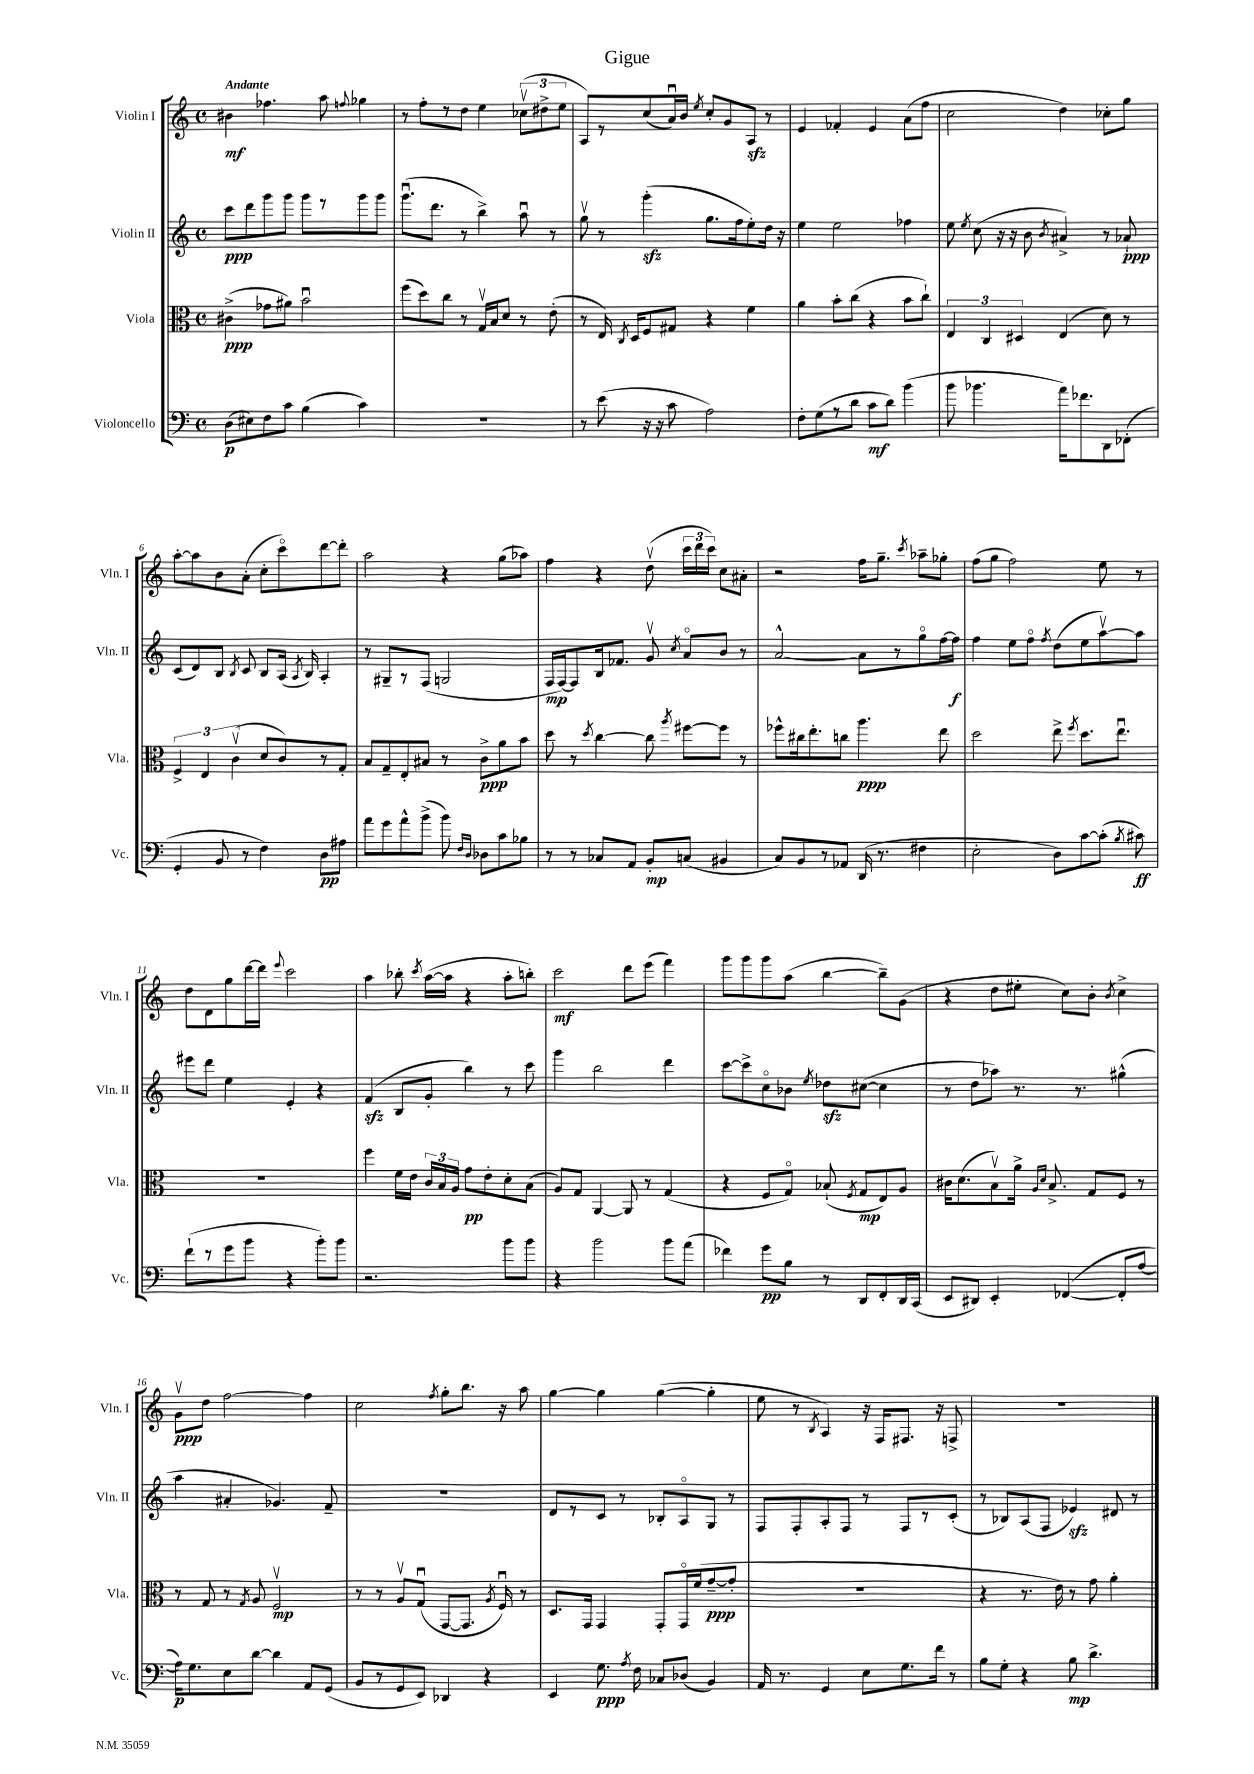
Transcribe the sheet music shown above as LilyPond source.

\header { title = "Gigue" }
<<
\new StaffGroup <<
\new Staff = "s0" \with { instrumentName = "Violin I" shortInstrumentName = "Vln. I" } {
    \clef treble \key c \major \defaultTimeSignature \time 4/4 \tempo "Andante"
    \autoBeamOff bis'4\mf fes''4. a''8 \appoggiatura { f''8 } ges''4 |
    r8 f''8[-. r8 d''8] e''4 \tuplet 3/2 { ces''8[\upbow( dis''8-> e''8] } |
    a8[) r8 c''8( a'16\downbow) b'16] \acciaccatura { e''8 } c''8[-. g'8 a8]\sfz r8 |
    e'4 fes'4-. e'4 a'8[( f''8] |
    c''2 d''4) ces''8[-. g''8] |
    a''8[~-. a''8 b'8 a'8]-.( c''8[-. c'''8\flageolet) d'''8~ d'''8]-. |
    a''2 r4 g''8[( aes''8]) |
    f''4 r4 d''8\upbow( \tuplet 3/2 { c'''16[ d'''16 c'''16]) } c''8[ ais'8]-. |
    r2 f''16[ g''8.]-- \acciaccatura { c'''8 } aes''8[-- ges''8]-. |
    f''8[( g''8] f''2) e''8 r8 |
    d''8[ d'8 g''8 d'''16~ d'''16] \appoggiatura { e'''8 } c'''2 |
    a''4 bes''8-. \acciaccatura { c'''8 } a''16[~( a''16] r4 a''8[-. b''8]-.) |
    c'''2\mf d'''8[ e'''8]( f'''4) |
    g'''8[ g'''8 g'''8 a''8]( b''4~ b''8[--) g'8]( |
    r4 d''8[ eis''8]-. c''8[) b'8]-. \acciaccatura { b'8 } c''4-> |
    g'8[\upbow\ppp d''8] f''2~ f''4 |
    c''2 \acciaccatura { f''8 } g''8[-. b''8.] r16 a''8 |
    g''4~ g''4 g''4~( g''4-. |
    e''8 r8 \acciaccatura { b8 } a4) r16 f16[ fis8.] r16 f8-> |
    R1 \bar "|." |
}
\new Staff = "s1" \with { instrumentName = "Violin II" shortInstrumentName = "Vln. II" } {
    \clef treble \key c \major \defaultTimeSignature \time 4/4
    \autoBeamOff c'''8[\ppp d'''8 g'''8 g'''8] g'''8[ r8 g'''8 g'''8] |
    g'''8.[\downbow( d'''8.] r8 b''4->) a''8\downbow r8 |
    g''8\upbow r8 g'''4-.\sfz( g''8.[ f''16 e''8-.) d''16] r16 |
    e''4 e''2 fes''4 |
    e''8 \acciaccatura { e''8 } c''8( r16 r16 b'8 \acciaccatura { b'8 } ais'4->) r8 aes'8-!\ppp |
    c'8[( d'8) b8] \acciaccatura { b8 } c'8 b8[ a16]( \acciaccatura { a8 } b16) a4-. |
    r8 gis8[-- r8 f8]( g2 |
    f16[\mp f16~) f8 b16 fes'8.] g'8\upbow \acciaccatura { c''8 } a'8[\flageolet b'8] r8 |
    a'2~-^ a'8[ r8 g''8\flageolet f''16~ f''16]\f |
    f''4 e''8[ f''8]\flageolet \acciaccatura { f''8 } d''8[( e''8 a''8~\upbow) a''8] |
    eis'''8[ d'''8] e''4 e'4-. r4 |
    f'4\sfz( b8[ g'8]-. b''4) r8 c'''8 |
    g'''4 b''2 d'''4 |
    c'''8[~ c'''8-> c''8\flageolet bes'8] \acciaccatura { e''8 } des''8[\sfz cis''8]~( cis''4 |
    r8 d''8[ aes''8]) r8. r8. gis''4-^( |
    a''4 ais'4-. ges'4.) f'8-- |
    R1 |
    d'8[ r8 c'8] r8 bes8[-. a8\flageolet g8] r8 |
    f8[ f8-. a8-. f8] r8 f8[ r8 c'8]-.( |
    r8 bes8[) a8( f8] ees'4\sfz) dis'8 r8 \bar "|." |
}
\new Staff = "s2" \with { instrumentName = "Viola" shortInstrumentName = "Vla." } {
    \clef alto \key c \major \defaultTimeSignature \time 4/4
    \autoBeamOff cis'4->\ppp( ges'8[ ais'8]) b'2\downbow |
    f''8[( d''8) c''8] r8 g16[\upbow b16 d'8] r8 e'8-.( |
    r8 e16) \acciaccatura { c8 } d16[ f8 gis8] r4 f'4 |
    a'4 b'8[-. c''8]( r4 b'8[ c''8]-!) |
    \tuplet 3/2 { e4 c4 dis4 } e4( d'8) r8 |
    \tuplet 3/2 { f4-> e4 c'4\upbow( } d'8[ c'8) r8 g8]-. |
    b8[ g8-- e8-. bis8] r8 c'8[->\ppp a'8 b'8] |
    d''8 r8 \acciaccatura { d''8 } c''4~ c''8 \acciaccatura { a''8 } fis''8[~ fis''8] r8 |
    fes''8[-^ cis''16 e''8.-. c''8] a''4.\ppp e''8 |
    d''2 e''8-> \acciaccatura { f''8 } d''8.[ e''8.]\downbow |
    R1 |
    f''4 f'16[ e'16] \tuplet 3/2 { c'16[ b16 a16] } g'8[\pp e'8-. d'8-. b8]( |
    a8[) g8] a,4~ a,8 r8 g4( |
    r4 f8[ g8]\flageolet) bes8-!( \acciaccatura { f8 } g8[\mp e8) a8] |
    cis'16[ d'8.( b8\upbow) a'16]-> \grace { a16[ d'16] } b8.-> g8[ f8] r8 |
    r8 g8 r8 \acciaccatura { g8 } a8 f2\upbow\mp |
    r8 r8 a8[\upbow g8]\downbow( g,8[~ g,8.] \acciaccatura { a8 } f16\downbow) r8 |
    d8.[ g,16] g,4 g,8[-. g,16\flageolet f'16( g'8~--\ppp g'8]-. |
    R1 |
    r4 r8. e'16) r8 g'8 a'4-. \bar "|." |
}
\new Staff = "s3" \with { instrumentName = "Violoncello" shortInstrumentName = "Vc." } {
    \clef bass \key c \major \defaultTimeSignature \time 4/4
    \autoBeamOff d8[\p( eis8) f8 c'8] b4( c'4) |
    R1 |
    r8 e'8( r16 r16 c'8 a2) |
    f8[-. g8( r8 d'8] c'8[\mf d'8]) b'4( |
    b'8 bes'4. a'16[) fes'8. d,8 fes,8]-.( |
    g,4-. b,8 r8 f4) d8[\pp ais8] |
    a'8[ g'8 a'8-^ b'8]->( b'8) \grace { f16[ d16] } des8[ c'8 bes8] |
    r8 r8 ces8[ a,8] b,8[-.\mp c8]( bis,4 |
    c8[) b,8 r8 aes,8] d,16( r8. fis4 |
    e2-. d8[) c'8~ c'8]-.( \acciaccatura { b8 } cis'8\ff) |
    f'8[-!( r8 g'8 b'8] r4 b'8[-.) b'8] |
    r2. b'8[ b'8] |
    r4 b'2 b'8[ a'8]( |
    fes'4) g'8[\pp b8] r8 d,8[ f,8-. d,16 c,16]( |
    e,8[ dis,8]) e,4-. fes,4~( fes,8[-. a8]~ |
    a16[\p) g8. e8 d'8]~ d'4 a,8[ g,8]( |
    b,8[ r8 g,8 e,8]) des,4 r4 |
    e,4 g8.\ppp \acciaccatura { a8 } f16 ces8[ des8]( b,4) |
    a,16 r8. g,4 e8[ g8. f'16] r8 |
    b8[ g8]-. r4 b8\mp d'4.-> \bar "|." |
}
>>
>>
